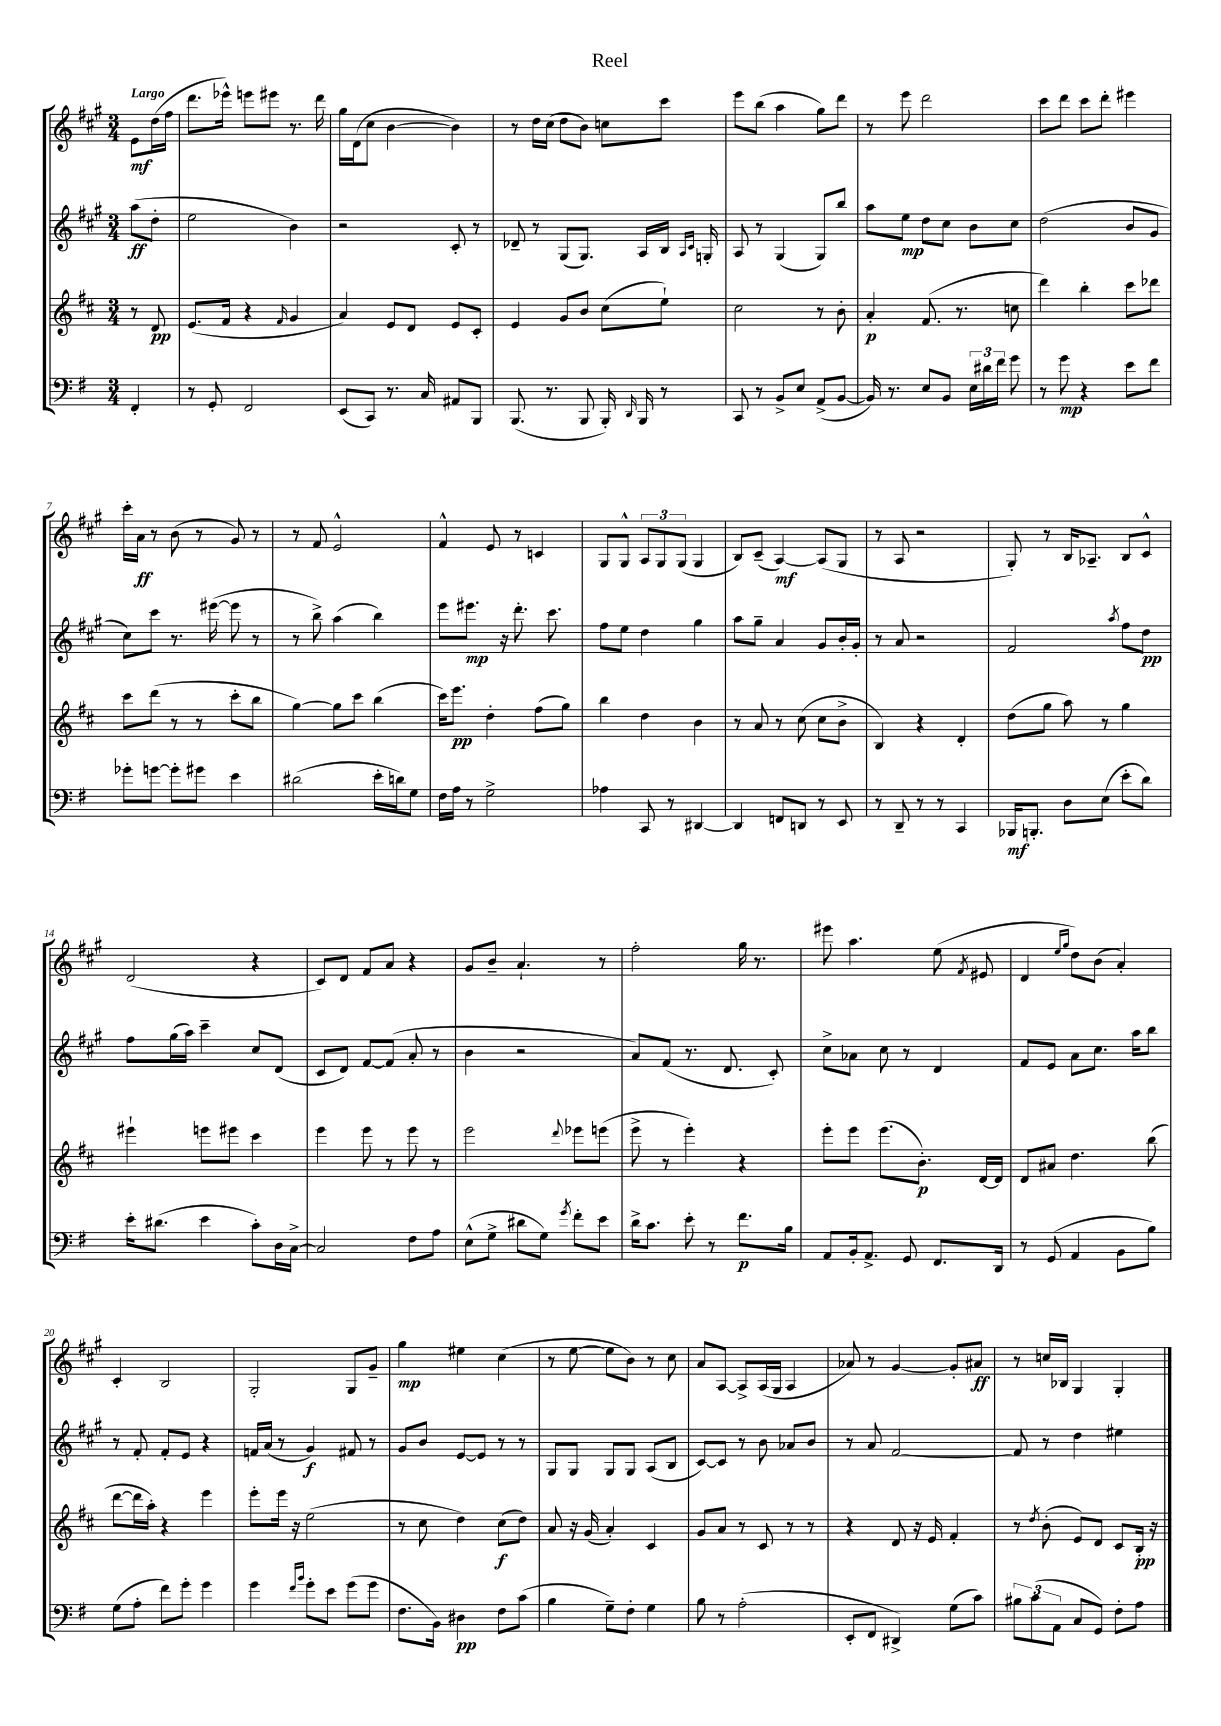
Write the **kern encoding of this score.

**kern	**kern	**kern	**kern
*staff4	*staff3	*staff2	*staff1
*clefF4	*clefG2	*clefG2	*clefG2
*k[f#]	*k[f#c#]	*k[f#c#g#]	*k[f#c#g#]
*M3/4	*M3/4	*M3/4	*M3/4
4FF#'	8r	(8aa	8e
.	8d	8dd'	(16dd
.	.	.	16ff#
=	=	=	=
8r	(8.e	2ee	8.ddd
8GG'	.	.	.
.	16f#	.	16eee-^^)
2FF#	4r	.	8eee
.	.	.	8eee#
.	16qqf#	.	.
.	4g	4b)	8.r
.	.	.	16ddd
=	=	=	=
(8EE	4a)	2r	16gg#
.	.	.	(16d
8CC)	.	.	8cc#
8.r	8e	.	[4b
.	8d	.	.
16C	.	.	.
8AA#	8e	8c#'	4b])
8BBB	8c#'	8r	.
=	=	=	=
(8.BBB	4e	8d-~	8r
.	.	8r	16dd
8.r	.	.	(16cc#
.	8g	(8G#	8dd
8BBB	8b	8.G#)	8b)
16BBB')	(8cc#	.	8cc
16qqDD	.	.	.
16BBB	.	16A	.
8r	8ee`)	16B	8ccc#
.	.	16qqA	.
.	.	16qqc#	.
.	.	16G'	.
=	=	=	=
8CC	2cc#	8A	8eee
8r	.	8r	(8bb
8BB^	.	(4G#	4aa
8E	.	.	.
(8AA^	8r	8G#)	8gg#)
[8BB	8b'	8bb	8ddd
=	=	=	=
16BB])	4a'	8aa	8r
8.r	.	.	.
.	.	8ee	8eee
8E	(8.f#	8dd	2ddd
8BB	.	8cc#	.
.	8.r	.	.
24E	.	8b	.
24d#	.	.	.
24f#	.	.	.
8g	8cc	8cc#	.
=	=	=	=
8r	4ddd)	(2dd	8ccc#
8g	.	.	8ddd
4r	4bb'	.	8ccc#
.	.	.	8ddd'
8e	8ccc#	8b	4eee#
8f#	8ddd-	8g#	.
=	=	=	=
8g-'	8ccc#	8cc#)	16ccc#'
.	.	.	16a
[8g	(8ddd	8ccc#	8r
8g']	8r	8.r	(8b
8g#	8r	.	8r
.	.	([16eee#	.
4e	8ccc#'	8eee#]	8g#)
.	8bb	8r	8r
=	=	=	=
(2d#	[4gg)	8r	8r
.	.	8bb^)	8f#
.	8gg]	(4aa	2e^^
.	8ccc#	.	.
16e'	(4bb	4bb)	.
16d)	.	.	.
8G	.	.	.
=	=	=	=
16F#	16ccc#)	8eee	4f#^^
16A	8.eee	.	.
8r	.	8.eee#	.
2G^	4dd'	.	8e
.	.	16r	.
.	.	8.ddd'	8r
.	(8ff#	.	4c
.	.	8.ccc#	.
.	8gg)	.	.
=	=	=	=
4A-	4bb	8ff#	8G#
.	.	8ee	8G#^^
8CC	4dd	4dd	12A
.	.	.	12G#
8r	.	.	.
.	.	.	(12G#
[4DD#	4b	4gg#	4G#
=	=	=	=
4DD#]	8r	8aa	8B)
.	8a	8gg#~	(8c#~
8FF	8r	4a	[4A)
8DD	(8cc#	.	.
8r	8cc#	8g#	(8A]
8EE	8b^	16b'	8G#
.	.	16g#'	.
=	=	=	=
8r	4B)	8r	8r
8DD~	.	8a	8A
8r	4r	2r	2r
8r	.	.	.
4CC	4d'	.	.
=	=	=	=
16BBB-	(8dd	2f#	8G#')
8.BBB'	.	.	.
.	8gg	.	8r
8D	8aa)	.	16B
.	.	.	8.A-~
(8E	8r	.	.
.	.	8qaa	.
8e'	4gg	8ff#	8B
8d)	.	8dd	8c#^^
=	=	=	=
16e'	4eee#`	8ff#	(2d
(8.d#	.	.	.
.	.	(16gg#	.
.	.	16aa)	.
4e	8eee	4ccc#~	.
.	8eee#	.	.
8c')	4ccc#	8cc#	4r
16D	.	(8d	.
[16C^	.	.	.
=	=	=	=
2C]	4eee	8c#	8c#)
.	.	8d)	8d
.	8eee	[8f#	8f#
.	8r	(8f#]	8a
8F#	8eee	8a'	4r
8A	8r	8r	.
=	=	=	=
(8E^^	2eee	4b	8g#
8G^	.	.	8b~
8d#	.	2r	4.a`
8G)	.	.	.
8qg	8qqddd	.	.
8f#'	8eee-	.	.
8e	(8eee	.	8r
=	=	=	=
16d^	8eee^	8a)	2ff#'
8.c	.	.	.
.	8r	(8f#	.
8e'	4eee')	8.r	.
8r	.	.	.
.	.	8.d	.
8.f#	4r	.	16gg#
.	.	.	8.r
.	.	8c#')	.
16B	.	.	.
=	=	=	=
8AA	8eee'	8cc#^	8eee#
16BB'	8eee	8a-	4.aa
8.AA^	.	.	.
.	(8.eee	8cc#	.
8GG	.	8r	.
.	8.b')	.	.
8.FF#	.	4d	(8ee
.	.	.	8qf#
.	[16d	.	8e#
16DD	16d]	.	.
=	=	=	=
8r	8d	8f#	4d
(8GG	8a#	8e	.
.	.	.	16qqee
.	.	.	16qqgg#
4AA	4.dd	8a	8dd)
.	.	8.cc#	(8b
8BB	.	.	4a')
.	.	16aa	.
8B)	(8bb	8bb	.
=	=	=	=
(8G	[8ddd	8r	4c#'
8A'	16ddd]	8f#'	.
.	16aa')	.	.
8f#)	4r	8f#'	2B
8g'	.	8e	.
4g	4eee	4r	.
=	=	=	=
4g	8eee'	16f	2G#'
.	.	(16a	.
.	16eee	8r	.
.	16r	.	.
16qqf#	.	.	.
16qqb	.	.	.
8g'	(2ee	4g#)	.
8e	.	.	.
(8g	.	8f#	8G#
8g	.	8r	8g#~
=	=	=	=
8.F#	8r	8g#	4gg#
.	8cc#	8b	.
16BB)	.	.	.
4D#	4dd)	[8e	4ee#
.	.	8e]	.
8F#	(8cc#	8r	(4cc#
(8c	8dd)	8r	.
=	=	=	=
4B	8a	8G#	8r
.	16r	8G#	[8ee
.	(16g	.	.
8G~)	4a')	8G#	8ee]
8F#'	.	8G#	8b)
4G	4c#	(8A	8r
.	.	8B	8cc#
=	=	=	=
8B	8g	[8c#)	8a
8r	8a	8c#]	[8A
(2A'	8r	8r	8A^]
.	8c#	8b	(16A
.	.	.	16G#
.	8r	8a-	4A
.	8r	8b	.
=	=	=	=
8EE'	4r	8r	8a-)
8FF#	.	8a	8r
4DD#^)	8d	[2f#	[4g#
.	16r	.	.
.	16e	.	.
(8G	4f#'	.	8g#']
8c)	.	.	8a#
=	=	=	=
12B#	8r	8f#]	8r
(12c	.	.	.
.	8qdd	.	.
.	(8b'	8r	16cc
12AA	.	.	.
.	.	.	16B-
8C	8e)	4dd	4G#
8GG)	8d	.	.
8F#'	8c#	4ee#	4G#'
8A	16B'	.	.
.	16r	.	.
==	==	==	==
*-	*-	*-	*-
